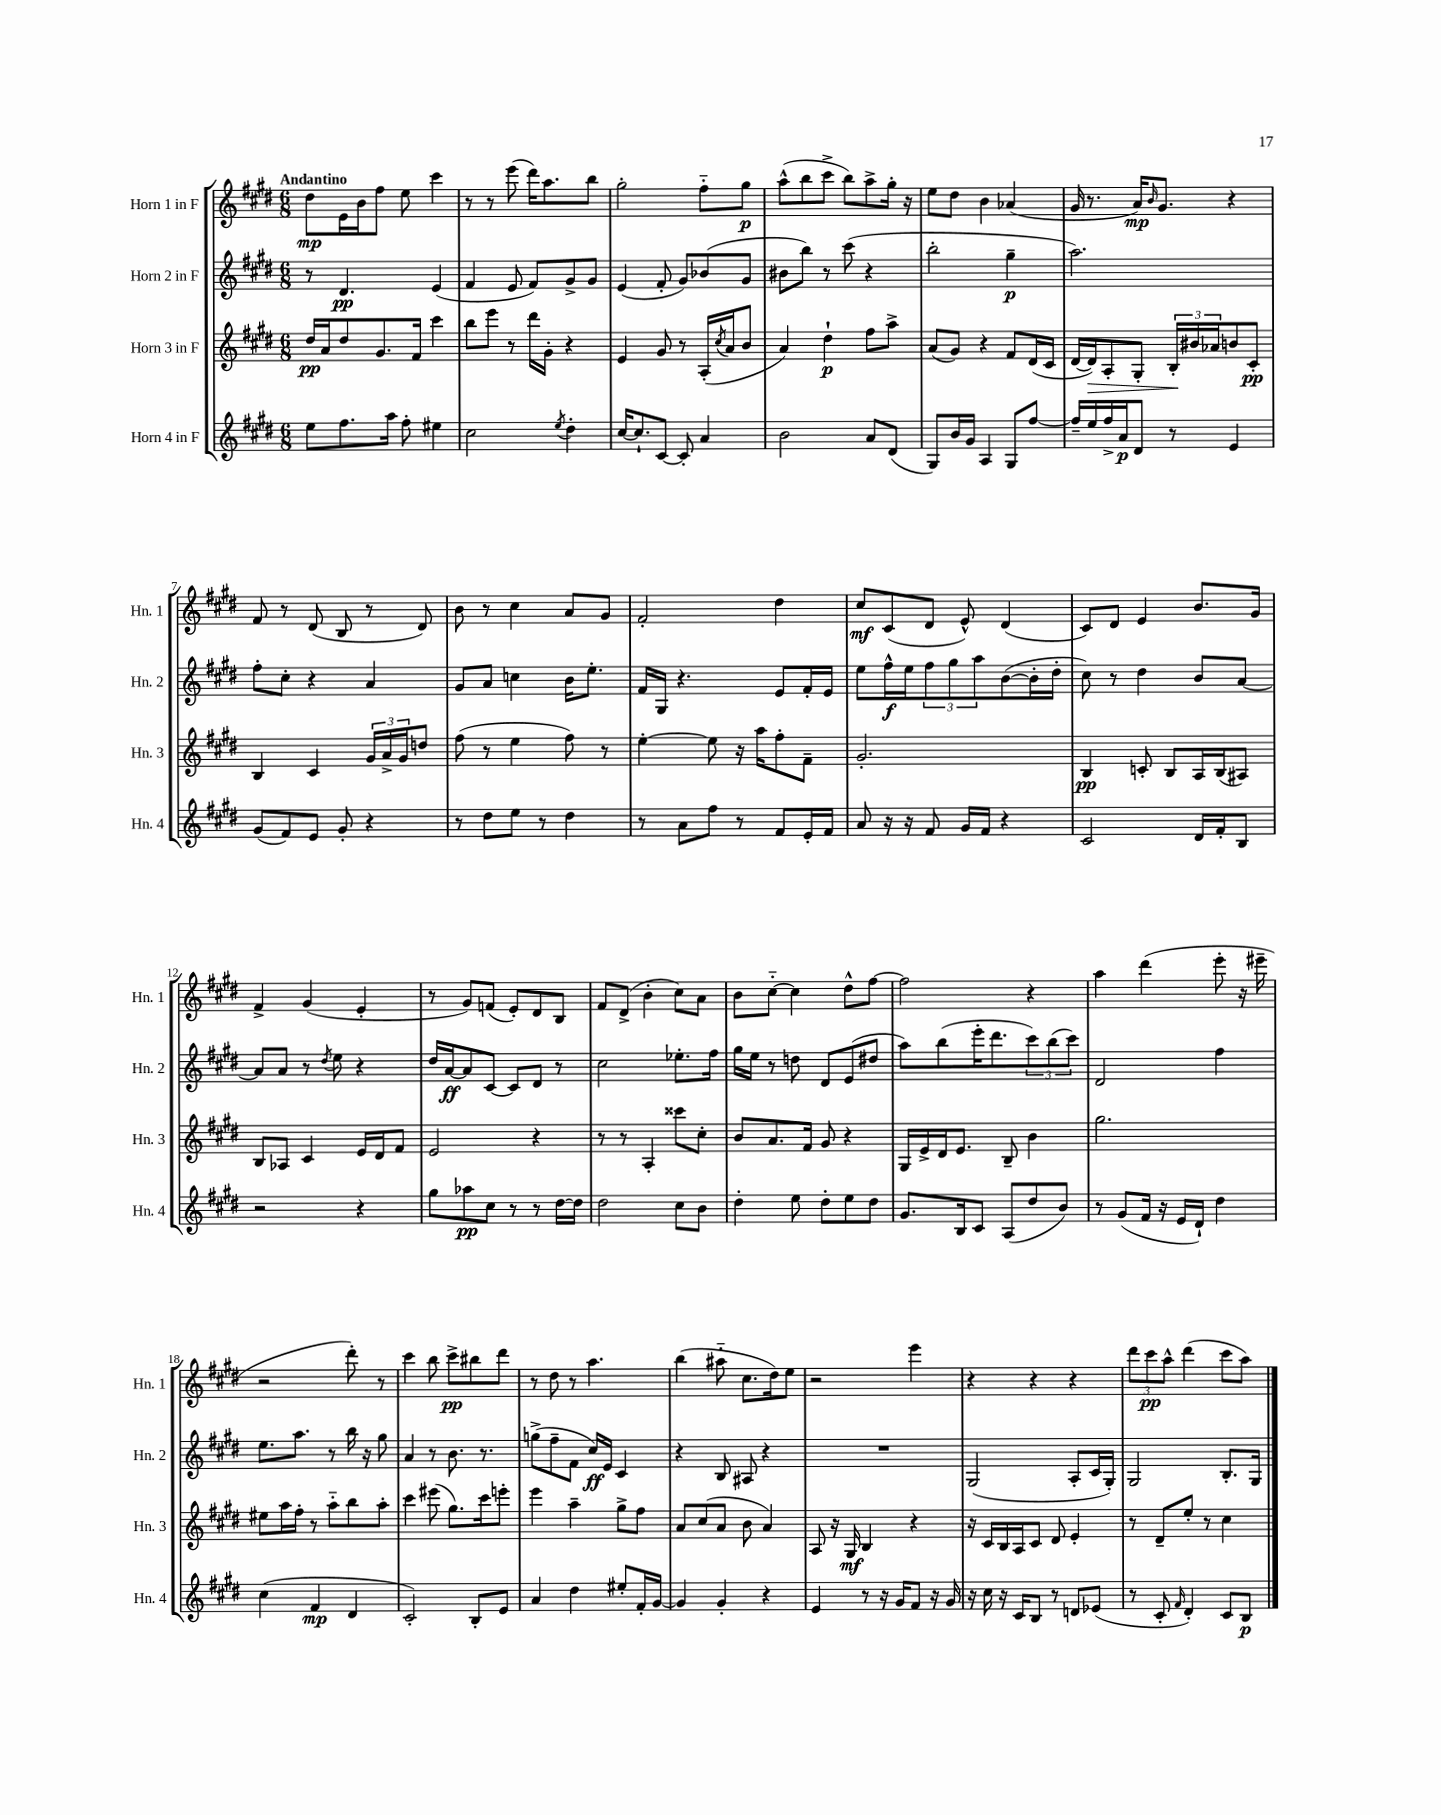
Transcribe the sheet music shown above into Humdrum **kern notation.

**kern	**dynam	**kern	**dynam	**kern	**dynam	**kern	**dynam
*part4	*part4	*part3	*part3	*part2	*part2	*part1	*part1
*staff4	*staff4	*staff3	*staff3	*staff2	*staff2	*staff1	*staff1
*I"Horn 4 in F	*	*I"Horn 3 in F	*	*I"Horn 2 in F	*	*I"Horn 1 in F	*
*I'Hn. 4	*	*I'Hn. 3	*	*I'Hn. 2	*	*I'Hn. 1	*
*clefG2	*	*clefG2	*	*clefG2	*	*clefG2	*
*k[f#c#g#d#]	*	*k[f#c#g#d#]	*	*k[f#c#g#d#]	*	*k[f#c#g#d#]	*
*M6/8	*	*M6/8	*	*M6/8	*	*M6/8	*
=1	=1	=1	=1	=1	=1	=1	=1
!	!	!	!	!	!	!LO:TX:a:B:t=Andantino	!
8ee\L	.	16dd#/LL	pp	8r	.	8dd#\L	mp
.	.	16a/J	.	.	.	.	.
8.ff#\	.	8dd#/	.	4.d#/	pp	16e\L	.
.	.	.	.	.	.	16b\J	.
.	.	8.g#/	.	.	.	8ff#\J	.
16aa\Jk	.	.	.	.	.	.	.
8ff#'\	.	.	.	.	.	8ee\	.
.	.	16f#/Jk	.	.	.	.	.
4ee#X\	.	4ccc#\	.	(4e/	.	4ccc#\	.
=2	=2	=2	=2	=2	=2	=2	=2
2cc#\	.	8bb\L	.	4f#/	.	8r	.
.	.	8eee\J	.	.	.	8r	.
.	.	8r	.	8e/	.	(8eee\	.
.	.	16ddd#\LL	.	8f#/L)	.	16ddd#\KL)	.
.	.	16g#'\JJ	.	.	.	8.aa\	.
8qee/	.	.	.	.	.	.	.
4dd#'\	.	4r	.	8g#^/	.	.	.
.	.	.	.	8g#/J	.	8bb\J	.
=3	=3	=3	=3	=3	=3	=3	=3
[16cc#/KL	.	4e/	.	(4e/	.	2gg#'\	.
8.cc#`/]	.	.	.	.	.	.	.
[8c#/J	.	8g#/	.	8f#'/	.	.	.
8c#'/]	.	8r	.	8g#/L)	.	.	.
4a/	.	(16A'/LL	.	(8b-X/	.	8ff#\L	.
.	.	8qcc#/	.	.	.	.	.
.	.	16a/J	.	.	.	.	.
.	.	8b/J	.	8g#/J	.	8gg#\J	p
=4	=4	=4	=4	=4	=4	=4	=4
2b\	.	4a/)	.	8b#X\L	.	(8aa^^\L	.
.	.	.	.	8bb\J)	.	8bb\	.
.	.	4dd#`\	p	8r	.	8ccc#^\J	.
.	.	.	.	(8ccc#\	.	8bb\L)	.
8a/L	.	8ff#\L	.	4r	.	8aa^\	.
(8d#/J	.	8aa^\J	.	.	.	16gg#'\Jk	.
.	.	.	.	.	.	16r	.
=5	=5	=5	=5	=5	=5	=5	=5
8G#/L)	.	(8a/L	.	2bb'\	.	8ee\L	.
16b/L	.	8g#/J)	.	.	.	8dd#\J	.
16g#/JJ	.	.	.	.	.	.	.
4A/	.	4r	.	.	.	4b\	.
8G#/L	.	8f#/L	.	4gg#~\	p	(4a-X/	.
[8ff#/J	.	(16d#/L	.	.	.	.	.
.	.	16c#/JJ	.	.	.	.	.
=6	=6	=6	=6	=6	=6	=6	=6
16ff#~/LL]	.	[16d#/LL	.	2.aa\)	.	16g#/	.
!	!	!	!LO:HP:b	!	!	!	!
16ee/	.	16d#/J])	>	.	.	8.r	.
16ff#^/	.	8A'/	.	.	.	.	.
16a/J	p	.	.	.	.	.	.
8d#/J	.	8G#'/J	.	.	.	16a/KL)	mp
.	.	.	.	.	.	16qqb/	.
.	.	.	.	.	.	8.g#/J	.
8r	.	24B'/LL	.	.	.	.	.
.	.	24b#X/	]	.	.	.	.
.	.	24a-X/J	.	.	.	.	.
4e/	.	8bn/	.	.	.	4r	.
.	.	8c#'/J	pp	.	.	.	.
!!LO:LB:g=z
=7	=7	=7	=7	=7	=7	=7	=7
(8g#/L	.	4B/	.	8ff#'\L	.	8f#/	.
8f#/)	.	.	.	8cc#'\J	.	8r	.
8e/J	.	4c#/	.	4r	.	(8d#/	.
8g#'/	.	.	.	.	.	8B/	.
4r	.	24g#/LL	.	4a/	.	8r	.
.	.	24a^/	.	.	.	.	.
.	.	24g#/J	.	.	.	.	.
.	.	8ddn/J	.	.	.	8d#/)	.
=8	=8	=8	=8	=8	=8	=8	=8
8r	.	(8ff#\	.	8g#/L	.	8b\	.
8dd#\L	.	8r	.	8a/J	.	8r	.
8ee\J	.	4ee\	.	4ccn\	.	4cc#\	.
8r	.	.	.	.	.	.	.
4dd#\	.	8ff#\)	.	16b\KL	.	8a/L	.
.	.	.	.	8.ee'\J	.	.	.
.	.	8r	.	.	.	8g#/J	.
=9	=9	=9	=9	=9	=9	=9	=9
8r	.	[4ee'\	.	16f#/LL	.	2f#'/	.
.	.	.	.	16G#/JJ	.	.	.
8a\L	.	.	.	4.r	.	.	.
8ff#\J	.	8ee\]	.	.	.	.	.
8r	.	16r	.	.	.	.	.
.	.	16aa\KL	.	.	.	.	.
8f#/L	.	8ff#'\	.	8e/L	.	4dd#\	.
16e'/L	.	8f#~\J	.	16f#'/L	.	.	.
16f#/JJ	.	.	.	16e/JJ	.	.	.
=10	=10	=10	=10	=10	=10	=10	=10
8a/	.	2.g#'/	.	8ee\L	.	8cc#/L	mf
16r	.	.	.	16ff#^^\L	f	(8c#/	.
16r	.	.	.	16ee\J	.	.	.
8f#/	.	.	.	12ff#\	.	8d#/J	.
.	.	.	.	12gg#\	.	.	.
16g#/LL	.	.	.	.	.	8e^^/)	.
.	.	.	.	12aa\	.	.	.
16f#/JJ	.	.	.	.	.	.	.
4r	.	.	.	([8b\	.	(4d#/	.
.	.	.	.	16b'\L]	.	.	.
.	.	.	.	16dd#'\JJ	.	.	.
=11	=11	=11	=11	=11	=11	=11	=11
2c#/	.	4B/	pp	8cc#\)	.	8c#/L)	.
.	.	.	.	8r	.	8d#/J	.
.	.	8cn'/	.	4dd#\	.	4e/	.
.	.	8B/L	.	.	.	.	.
16d#/LL	.	16A/L	.	8b/L	.	8.b/L	.
16f#'/J	.	(16B/J	.	.	.	.	.
8B/J	.	8A#X/J)	.	[8a/J	.	.	.
.	.	.	.	.	.	16g#/Jk	.
!!LO:LB:g=z
=12	=12	=12	=12	=12	=12	=12	=12
2r	.	8B/L	.	8a/L]	.	4f#^/	.
.	.	8A-X/J	.	8a/J	.	.	.
.	.	4c#/	.	8r	.	(4g#/	.
.	.	.	.	8qdd#/	.	.	.
.	.	.	.	8ee\	.	.	.
4r	.	16e/LL	.	4r	.	4e'/	.
.	.	16d#/J	.	.	.	.	.
.	.	8f#/J	.	.	.	.	.
=13	=13	=13	=13	=13	=13	=13	=13
8gg#\L	.	2e/	.	16dd#/LL	.	8r	.
.	.	.	.	[16a/J	ff	.	.
8aa-X\	pp	.	.	8a/]	.	8g#/L)	.
8cc#\J	.	.	.	[8c#/J	.	(8fn/J	.
8r	.	.	.	8c#/L]	.	8e'/L)	.
8r	.	4r	.	8d#/J	.	8d#/	.
[16dd#\LL	.	.	.	8r	.	8B/J	.
16dd#\JJ]	.	.	.	.	.	.	.
=14	=14	=14	=14	=14	=14	=14	=14
2dd#\	.	8r	.	2cc#\	.	8f#/L	.
.	.	8r	.	.	.	(8d#^/J	.
.	.	4A'/	.	.	.	4b'\	.
8cc#\L	.	8ccc##X\L	.	8.ee-X'\L	.	8cc#\L)	.
8b\J	.	8cc#'\J	.	.	.	8a\J	.
.	.	.	.	16ff#\Jk	.	.	.
=15	=15	=15	=15	=15	=15	=15	=15
4dd#'\	.	8b/L	.	16gg#\LL	.	8b\L	.
.	.	.	.	16ee\JJ	.	.	.
.	.	8.a/	.	8r	.	[8cc#\J	.
8ee\	.	.	.	8ddn\	.	4cc#\]	.
.	.	16f#/Jk	.	.	.	.	.
8dd#'\L	.	8g#/	.	8d#/L	.	.	.
8ee\	.	4r	.	(8e/	.	8dd#^^\L	.
8dd#\J	.	.	.	8dd#X/J	.	[8ff#\J	.
=16	=16	=16	=16	=16	=16	=16	=16
8.g#/L	.	16G#/LL	.	8aa\L)	.	2ff#\]	.
.	.	16e^/	.	.	.	.	.
.	.	16d#/J	.	(8bb\	.	.	.
16B/k	.	8.e/J	.	.	.	.	.
8c#/J	.	.	.	16eee'\K	.	.	.
.	.	.	.	8.ddd#\	.	.	.
(8A/L	.	8B~/	.	.	.	.	.
8dd#/	.	4b\	.	12ccc#\)	.	4r	.
.	.	.	.	(12bb\	.	.	.
8b/J)	.	.	.	.	.	.	.
.	.	.	.	12ccc#\J)	.	.	.
=17	=17	=17	=17	=17	=17	=17	=17
8r	.	2.gg#\	.	2d#/	.	4aa\	.
(8g#/L	.	.	.	.	.	.	.
16f#/Jk	.	.	.	.	.	(4ddd#\	.
16r	.	.	.	.	.	.	.
16e/LL	.	.	.	.	.	.	.
16d#`/JJ)	.	.	.	.	.	.	.
4dd#\	.	.	.	4ff#\	.	8eee'\	.
.	.	.	.	.	.	16r	.
.	.	.	.	.	.	16eee#X~\	.
!!LO:LB:g=z
=18	=18	=18	=18	=18	=18	=18	=18
(4cc#\	.	8ee#X\L	.	8.ee\L	.	2r	.
.	.	16aa\L	.	.	.	.	.
.	.	16ff#'\JJ	.	8.aa\J	.	.	.
4f#/	mp	8r	.	.	.	.	.
.	.	8aa\L	.	8r	.	.	.
4d#/	.	8bb\	.	16bb\	.	8ddd#'\)	.
.	.	.	.	16r	.	.	.
.	.	8aa'\J	.	8gg#\	.	8r	.
=19	=19	=19	=19	=19	=19	=19	=19
2c#'/)	.	4ccc#\	.	4a/	.	4ccc#\	.
.	.	(8eee#X\	.	8r	.	8bb\	.
.	.	8.gg#\L)	.	8.b\	.	8ccc#^\L	pp
8B'/L	.	.	.	.	.	8bb#X\	.
.	.	16ccc#\k	.	8.r	.	.	.
8e/J	.	8eeen'\J	.	.	.	8ddd#\J	.
=20	=20	=20	=20	=20	=20	=20	=20
4a/	.	4eee\	.	(8ggn^\L	.	8r	.
.	.	.	.	8ff#~\	.	8dd#\	.
4dd#\	.	4aa~\	.	8f#\J	.	8r	.
.	.	.	.	16cc#/LL)	ff	4.aa\	.
.	.	.	.	16e/JJ	.	.	.
8ee#X'/L	.	8gg#^\L	.	4c#/	.	.	.
16f#'/L	.	8ff#\J	.	.	.	.	.
[16g#/JJ	.	.	.	.	.	.	.
=21	=21	=21	=21	=21	=21	=21	=21
4g#/]	.	8a/L	.	4r	.	(4bb\	.
.	.	(8cc#/	.	.	.	.	.
4g#'/	.	8a/J	.	8B/	.	8aa#X\	.
.	.	8b\	.	8A#X/	.	8.cc#\L	.
4r	.	4a/)	.	4r	.	.	.
.	.	.	.	.	.	16dd#\k)	.
.	.	.	.	.	.	8ee\J	.
=22	=22	=22	=22	=22	=22	=22	=22
4e/	.	8A/	.	2.r	.	2r	.
.	.	16r	.	.	.	.	.
.	.	16G#/	mf	.	.	.	.
8r	.	4B/	.	.	.	.	.
16r	.	.	.	.	.	.	.
16g#/KL	.	.	.	.	.	.	.
8f#/J	.	4r	.	.	.	4eee\	.
16r	.	.	.	.	.	.	.
16g#/	.	.	.	.	.	.	.
=23	=23	=23	=23	=23	=23	=23	=23
16r	.	16r	.	(2G#/	.	4r	.
16cc#\	.	16c#/LL	.	.	.	.	.
16r	.	16B/	.	.	.	.	.
16c#/KL	.	16A/J	.	.	.	.	.
8B/J	.	8c#/J	.	.	.	4r	.
8r	.	8d#/	.	.	.	.	.
8dn/L	.	4e'/	.	8A'/L	.	4r	.
(8e-X/J	.	.	.	16c#/L	.	.	.
.	.	.	.	16G#'/JJ)	.	.	.
=24	=24	=24	=24	=24	=24	=24	=24
8r	.	8r	.	2G#/	.	12ddd#\L	.
.	.	.	.	.	.	12ccc#\	pp
8c#'/	.	8d#~/L	.	.	.	.	.
.	.	.	.	.	.	12aa^^\J	.
16qqf#/	.	.	.	.	.	.	.
4d#'/)	.	8ee'/J	.	.	.	(4ddd#\	.
.	.	8r	.	.	.	.	.
8c#/L	.	4cc#\	.	8.B'/L	.	8ccc#\L	.
8B/J	p	.	.	.	.	8aa\J)	.
.	.	.	.	16G#/Jk	.	.	.
==	==	==	==	==	==	==	==
*-	*-	*-	*-	*-	*-	*-	*-
